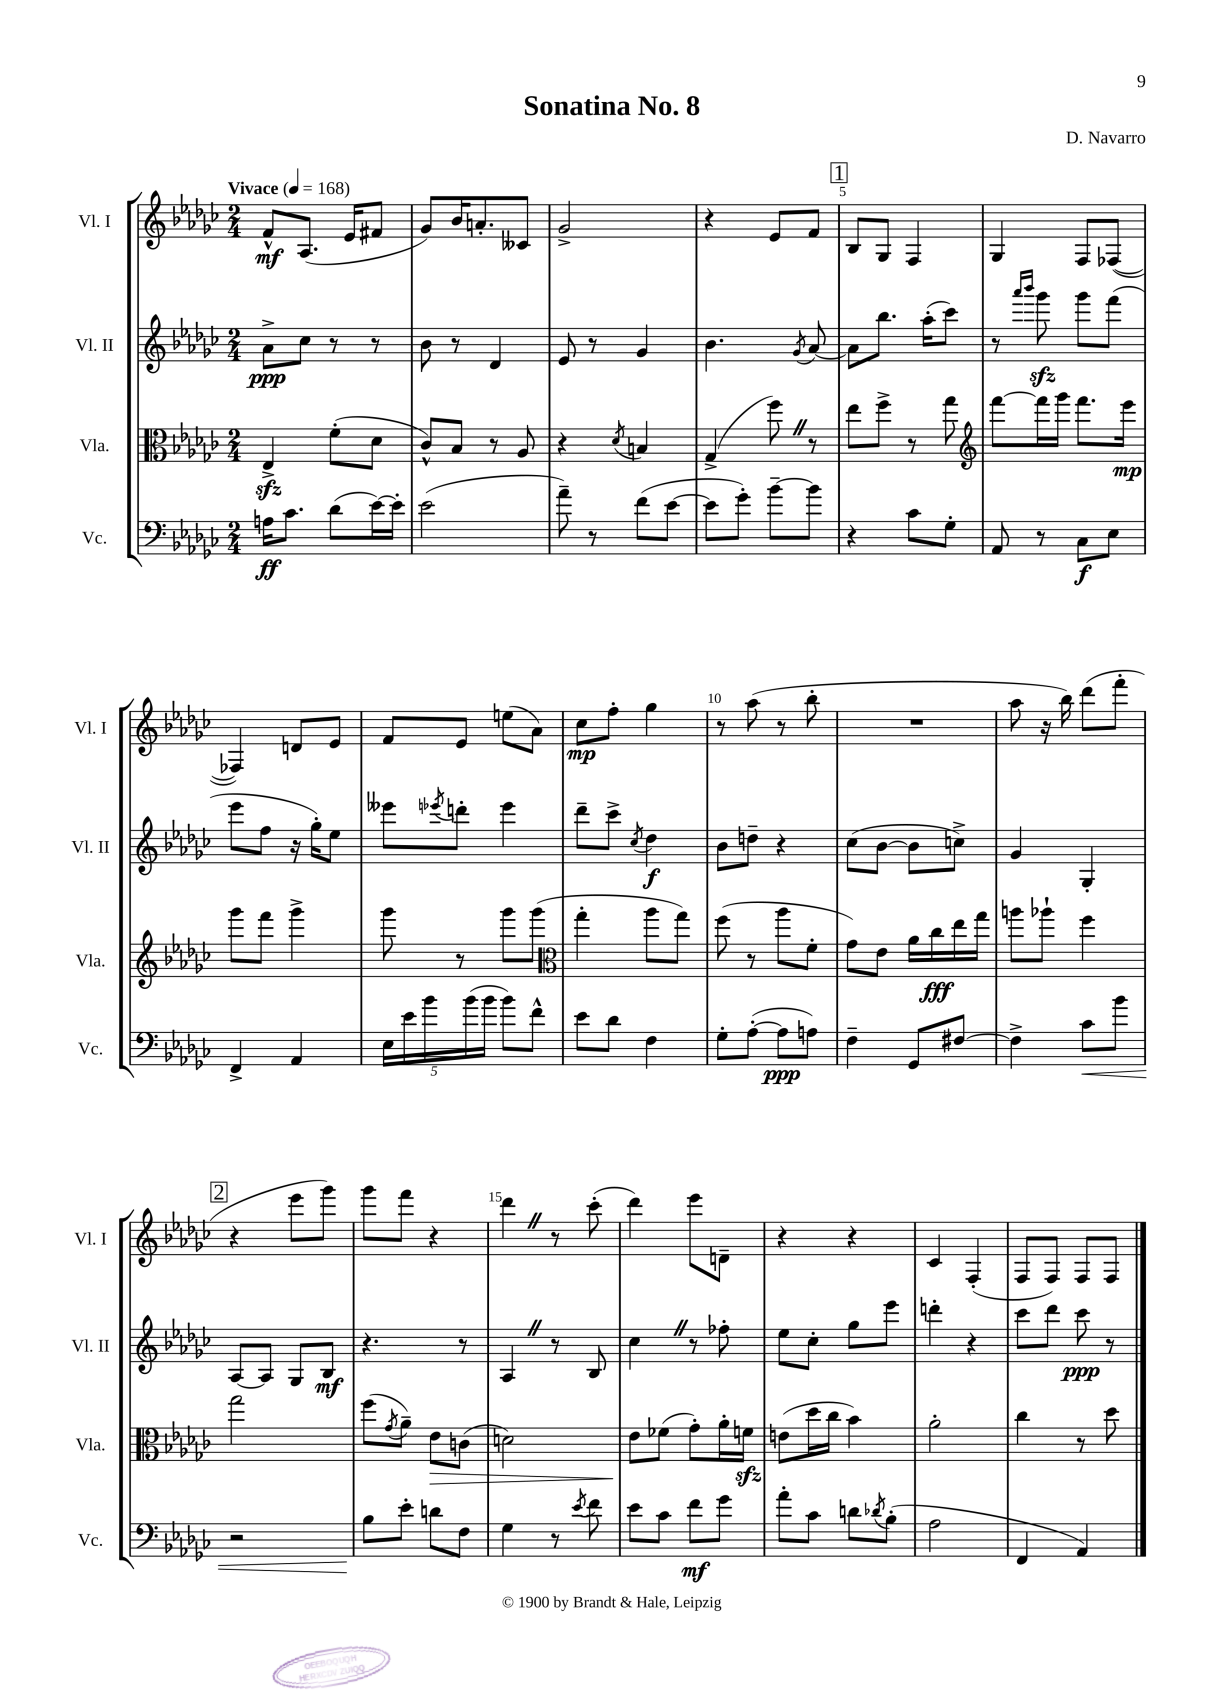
\header { title = "Sonatina No. 8" composer = "D. Navarro" }
<<
\new StaffGroup <<
\new Staff = "s0" \with { instrumentName = "Vl. I" shortInstrumentName = "Vl. I" } {
    \clef treble \key ges \major \numericTimeSignature \time 2/4 \tempo "Vivace" 4 = 168
    f'8-^\mf aes8.( ees'16 fis'8 |
    ges'8) bes'16 a'8.-. ceses'8 |
    ges'2-> |
    r4 ees'8 f'8 |
    \mark \markup { \box "1" } bes8 ges8 f4 |
    ges4 f8 fes8~( |
    fes4) d'8 ees'8 |
    f'8 ees'8 e''8( aes'8) |
    ces''8\mp f''8-. ges''4 |
    r8 aes''8( r8 bes''8-. |
    R2 |
    aes''8 r16 bes''16) des'''8( f'''8-. |
    \mark \markup { \box "2" } r4 ees'''8 ges'''8) |
    ges'''8 f'''8 r4 |
    des'''4 \once \override BreathingSign.text = \markup { \musicglyph "scripts.caesura.straight" } \breathe r8 ces'''8-.( |
    des'''4) ees'''8 d'8-- |
    r4 r4 |
    ces'4 f4-.( |
    f8 f8) f8 f8 \bar "|." |
}
\new Staff = "s1" \with { instrumentName = "Vl. II" shortInstrumentName = "Vl. II" } {
    \clef treble \key ges \major \numericTimeSignature \time 2/4
    aes'8->\ppp ces''8 r8 r8 |
    bes'8 r8 des'4 |
    ees'8 r8 ges'4 |
    bes'4. \acciaccatura { ges'8 } aes'8~ |
    \mark \markup { \box "1" } aes'8 bes''8. aes''16-.( ces'''8) |
    r8 \grace { aes'''16 bes'''16 } ges'''8\sfz ges'''8 f'''8( |
    ees'''8 f''8 r16 ges''16-.) ees''8 |
    eeses'''8 \acciaccatura { ees'''8 } d'''8-. ees'''4 |
    des'''8-- ces'''8-> \acciaccatura { ces''8 } des''4\f |
    bes'8 d''8-- r4 |
    ces''8( bes'8~ bes'8 c''8->) |
    ges'4 ges4-. |
    \mark \markup { \box "2" } aes8~ aes8 ges8 bes8\mf |
    r4. r8 |
    aes4 \once \override BreathingSign.text = \markup { \musicglyph "scripts.caesura.straight" } \breathe r8 bes8 |
    ces''4 \once \override BreathingSign.text = \markup { \musicglyph "scripts.caesura.straight" } \breathe r8 fes''8-. |
    ees''8 ces''8-. ges''8 ees'''8 |
    d'''4-. r4 |
    ces'''8 des'''8 ces'''8\ppp r8 \bar "|." |
}
\new Staff = "s2" \with { instrumentName = "Vla." shortInstrumentName = "Vla." } {
    \clef alto \key ges \major \numericTimeSignature \time 2/4
    ees4->\sfz f'8-.( des'8 |
    ces'8-^) bes8 r8 aes8 |
    r4 \acciaccatura { des'8 } b4 |
    ges4->( f''8) \once \override BreathingSign.text = \markup { \musicglyph "scripts.caesura.straight" } \breathe r8 |
    \mark \markup { \box "1" } ees''8 f''8-> r8 ges''8 |
    \clef treble f'''8~ f'''16 ges'''16 f'''8. ees'''16\mp |
    ges'''8 f'''8 ges'''4-> |
    ges'''8 r8 ges'''8 ges'''8( |
    \clef alto ges''4-. aes''8 ges''8) |
    f''8( r8 aes''8 f'8-. |
    ges'8) ees'8 aes'16 ces''16\fff ees''16 ges''16 |
    a''8 aes''8-! f''4 |
    \mark \markup { \box "2" } ges''2 |
    f''8( \acciaccatura { ges'8 } aes'8--) ees'8\> c'8( |
    d'2) |
    ees'8\! fes'8( ges'8-.) aes'16-. f'16\sfz |
    e'8( des''16 ces''16 bes'4) |
    aes'2-. |
    ces''4 r8 des''8 \bar "|." |
}
\new Staff = "s3" \with { instrumentName = "Vc." shortInstrumentName = "Vc." } {
    \clef bass \key ges \major \numericTimeSignature \time 2/4
    a16\ff ces'8. des'8( ees'16~) ees'16-. |
    ees'2( |
    aes'8--) r8 f'8( ees'8~ |
    ees'8 ges'8-.) bes'8~-- bes'8 |
    \mark \markup { \box "1" } r4 ces'8 ges8-. |
    aes,8 r8 ces8\f ees8 |
    f,4-> aes,4 |
    \tuplet 5/4 { ees16 ees'16 bes'16 bes'16( bes'16 } bes'8) f'8-^ |
    ees'8 des'8 f4 |
    ges8-. aes8~-.( aes8\ppp a8) |
    f4-- ges,8 fis8~ |
    fis4-> ces'8\< bes'8 |
    \mark \markup { \box "2" } r2 |
    bes8\! ees'8-. d'8 f8 |
    ges4 r8 \acciaccatura { ees'8 } f'8 |
    ees'8 ces'8 f'8\mf ges'8 |
    aes'8-. ces'8 d'8 \acciaccatura { des'8 } bes8-.( |
    aes2 |
    f,4 aes,4) \bar "|." |
}
>>
>>
\layout { \context { \Score \override BarNumber.break-visibility = ##(#f #t #t) barNumberVisibility = #(every-nth-bar-number-visible 5) } }
